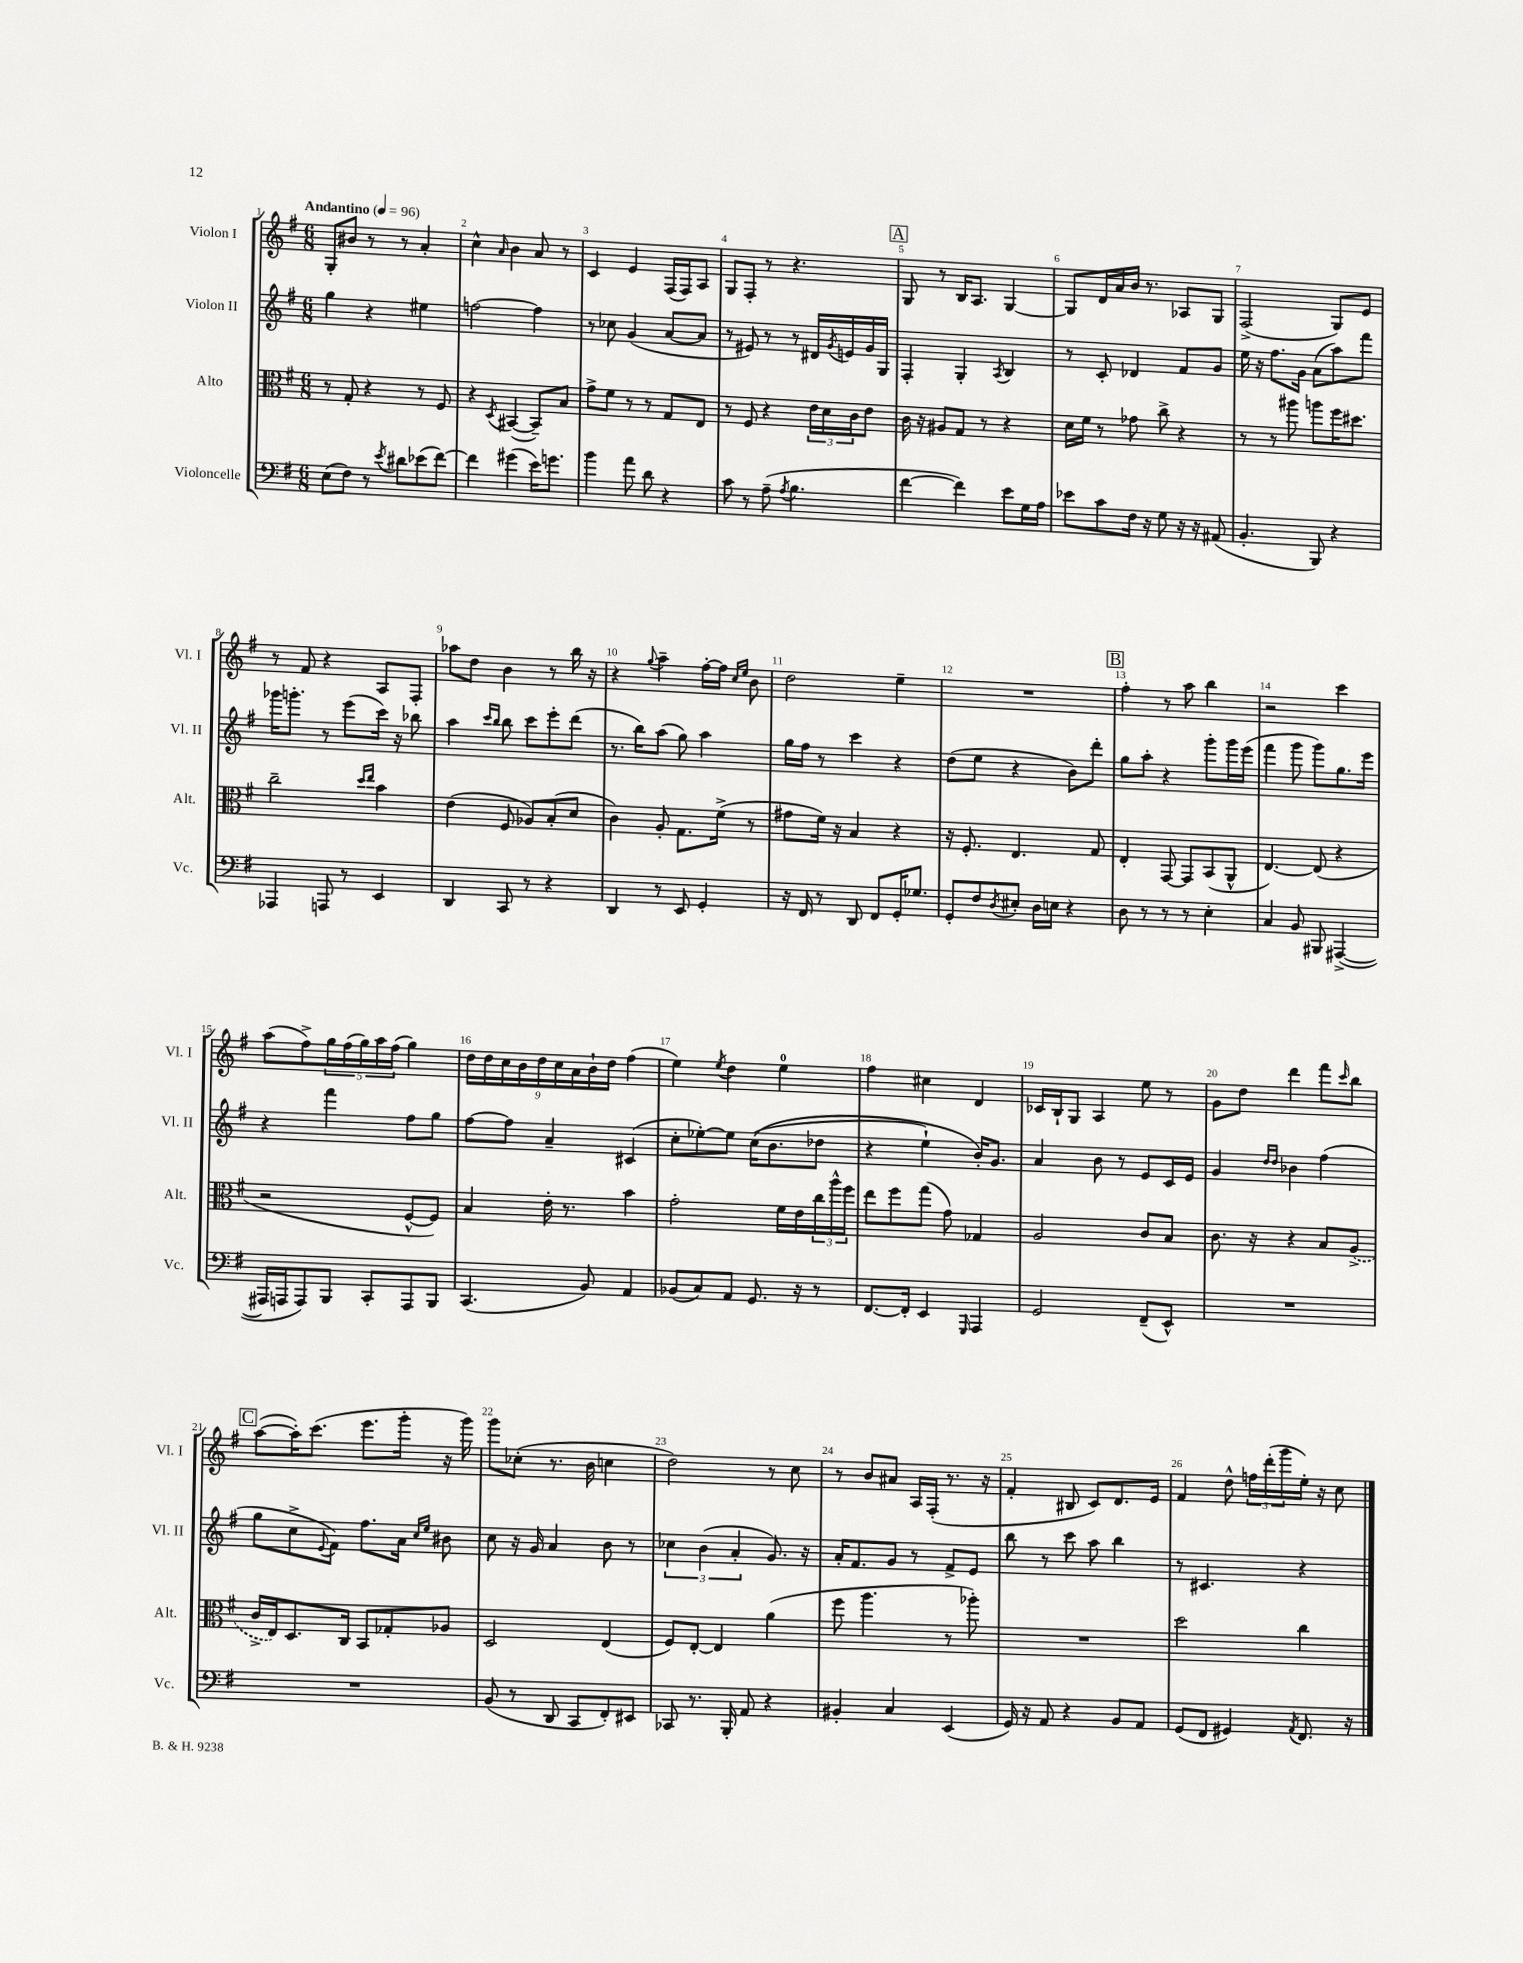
<<
\new StaffGroup <<
\new Staff = "s0" \with { instrumentName = "Violon I" shortInstrumentName = "Vl. I" } {
    \clef treble \key g \major \numericTimeSignature \time 6/8 \tempo "Andantino" 4 = 96
    g8-. bis'8 r8 r8 a'4-. |
    c''4-^ \grace { a'16 } b'4 a'8 r8 |
    c'4 e'4 fis16( fis16) a8 |
    g8 fis8-. r8 r4. |
    \mark \markup { \box "A" } g8 r8 b16 a8. g4~ |
    g8 d'16 a'16 b'16 r8. aes8 g8 |
    fis2->( g8) e'8 |
    r8 fis'8 r4 a8 fis8-. |
    aes''8 d''8 b'4 r8 b''16 r16 |
    r4 \appoggiatura { g''8 } a''4-- fis''16~-. fis''16 \grace { c''16 e''16 } b'8 |
    d''2 e''4-- |
    R2. |
    \mark \markup { \box "B" } fis''4-. r8 a''8 b''4 |
    r2 c'''4 |
    a''8( fis''8->) \tuplet 5/4 { g''16 fis''16( g''16) a''16 fis''16( } g''4) |
    \tuplet 9/8 { d''16 d''16 c''16 b'16 d''16 c''16 a'16 b'16-! d''16 } fis''4( |
    e''4) \acciaccatura { e''8 } d''4 e''4-0 |
    fis''4 cis''4 d'4 |
    ces'16 b16-! g8 a4 e''8 r8 |
    g'8 d''8 d'''4 fis'''8 \grace { c'''16 } b''8 |
    \mark \markup { \box "C" } a''8~( a''16-.) c'''8.( e'''8. g'''16-. r16 g'''16) |
    g'''8 ces''8-.( r8. b'16 c''4 |
    d''2) r8 c''8 |
    r8 b'8 ais'8 a16 fis16-.( r8. r16 |
    fis'4-. bis8 c'8) d'8. e'16 |
    fis'4 d''8-^ \tuplet 3/2 { f''16 d'''16-.( g'''16 } e''16-.) r16 c''8 \bar "|." |
}
\new Staff = "s1" \with { instrumentName = "Violon II" shortInstrumentName = "Vl. II" } {
    \clef treble \key g \major \numericTimeSignature \time 6/8
    g''4 r4 eis''4 |
    f''2~ f''4 |
    r8 ces''8 g'4( a'8~ a'8 |
    r8 eis'8) r8 r8 dis'16 \acciaccatura { g'8 } e'16 g'16 g16 |
    \mark \markup { \box "A" } fis4-. g4-. \acciaccatura { a8 } b4 |
    r8 c'8-. des'4 fis'8 g'8 |
    e''16 r16 fis''8. g'16 a'8( a''8) fis'''8 |
    ges'''16 g'''8.-. r8 e'''8( c'''16) r16 bes''8 |
    a''4 \grace { c'''16 b''16 } b''8 c'''8 e'''8-. d'''8( |
    r8. b''16) a''8( g''8) a''4 |
    g''16 fis''16 r8 c'''4 r4 |
    d''8( e''8 r4 b'8) d'''8-. |
    \mark \markup { \box "B" } g''8 a''8-. r4 g'''8-. g'''16 e'''16( |
    fis'''4 g'''8 g'''8) g''8. e'''16 |
    r4 fis'''4 fis''8 g''8 |
    fis''8~ fis''8 a'4-- cis'4( |
    c''8-. ees''8~-.) ees''8 c''16(\( b'8. des''8 |
    r4 e''4-!) b'16-.\) g'8. |
    a'4 b'8 r8 e'8 c'16 e'16 |
    g'4 \grace { d''16 d''16 } bes'4 fis''4( |
    \mark \markup { \box "C" } g''8 c''8-> \appoggiatura { e'8 } fis'8) fis''8. a'16 \grace { c''16 e''16 } bis'8 |
    c''8 r16 g'16 a'4 b'8 r8 |
    \tuplet 3/2 { ces''4 b'4( a'4-. } g'8.) r16 |
    a'16-. fis'8. g'8 r8 fis'8-> e'8 |
    b''8 r8 c'''8 a''8 b''4 |
    r8 cis'4. r4 \bar "|." |
}
\new Staff = "s2" \with { instrumentName = "Alto" shortInstrumentName = "Alt." } {
    \clef alto \key g \major \numericTimeSignature \time 6/8
    r8 g8-. r4 r8 fis8 |
    r4 \acciaccatura { d8 } bis,4~( bis,8--) b8 |
    g'8-> fis'8 r8 r8 g8 e8 |
    r8 fis8 r4 \tuplet 3/2 { e'16 d'16 c'16 } e'8 |
    \mark \markup { \box "A" } c'16 r16 ais8 g8 r8 r4 |
    d'16 fis'16 r8 ges'8 c''8-> r4 |
    r8 r8 ais''8 a''8 fis''16 dis''8. |
    c''2-- \grace { d''16 e''16 } b'4 |
    e'4( fis8 aes8) b8-.( d'8 |
    c'4) a8-. g8. fis'16->( r8 |
    gis'8 fis'16) r16 b4 r4 |
    r16 fis8.-. e4. g8 |
    \mark \markup { \box "B" } e4-. g,8~ g,8 b,8( a,8-^ |
    e4.~) e8( r4 |
    r2 fis8~-^ fis8) |
    b4 e'16-. r8. b'4 |
    g'2-. fis'16 e'16 \tuplet 3/2 { c''16 a''16-^ fis''16 } |
    e''8 fis''8 g''8( g'8) ges4 |
    a2 c'8 b8 |
    c'8. r16 r4 b8 \once \slurDashed a8->( |
    \mark \markup { \box "C" } c'16-> e16) d8. c16 b,8 ges8-. aes8 |
    d2 e4( |
    fis8) e8~-. e4 a'4( |
    fis''8 a''4. r8 aes''8-.) |
    R2. |
    d''2 c''4 \bar "|." |
}
\new Staff = "s3" \with { instrumentName = "Violoncelle" shortInstrumentName = "Vc." } {
    \clef bass \key g \major \numericTimeSignature \time 6/8
    e8( fis8) r8 \acciaccatura { e'8 } dis'8 ees'8( fis'8~) |
    fis'4 gis'4( e'16) g'8. |
    b'4 a'8 d'8 r4 |
    c'8 r8 a8--( \acciaccatura { a8 } b4. |
    \mark \markup { \box "A" } fis'4~ fis'4) e'8 g16 a16 |
    ees'8 c'8 fis16 r16 g8 r16 r16 ais,8( |
    b,4.-. b,,8) r4 |
    aes,,4 a,,8 r8 e,4 |
    d,4 c,8 r8 r4 |
    d,4 r8 e,8 g,4-. |
    r16 fis,16 r8 d,8 fis,8 g,16-. ges8. |
    g,8-. fis8 \acciaccatura { d8 } eis8-. d16 e16 r4 |
    \mark \markup { \box "B" } d8 r8 r8 r8 e4-. |
    c4 b,8 bis,,8 ais,,4~->( |
    ais,,16 a,,16 a,,8) b,,8 c,8-. a,,8 b,,8 |
    c,4.( b,8) a,4 |
    bes,8( c8) a,8 g,8. r16 r8 |
    fis,8.~ fis,16-. e,4 \grace { g,,16 } a,,4 |
    g,2 fis,8--( e,8-^) |
    R2. |
    \mark \markup { \box "C" } R2. |
    b,8( r8 d,8 c,8 fis,8-.) eis,8 |
    ces,8 r8. b,,16-. a,8 r4 |
    bis,4-. c4 e,4( |
    g,16) r16 a,8 r4 b,8 a,8 |
    g,8( fis,8 gis,4) \acciaccatura { a,8 } fis,8. r16 \bar "|." |
}
>>
>>
\layout { \context { \Score \override BarNumber.break-visibility = ##(#f #t #t) barNumberVisibility = #all-bar-numbers-visible } }
